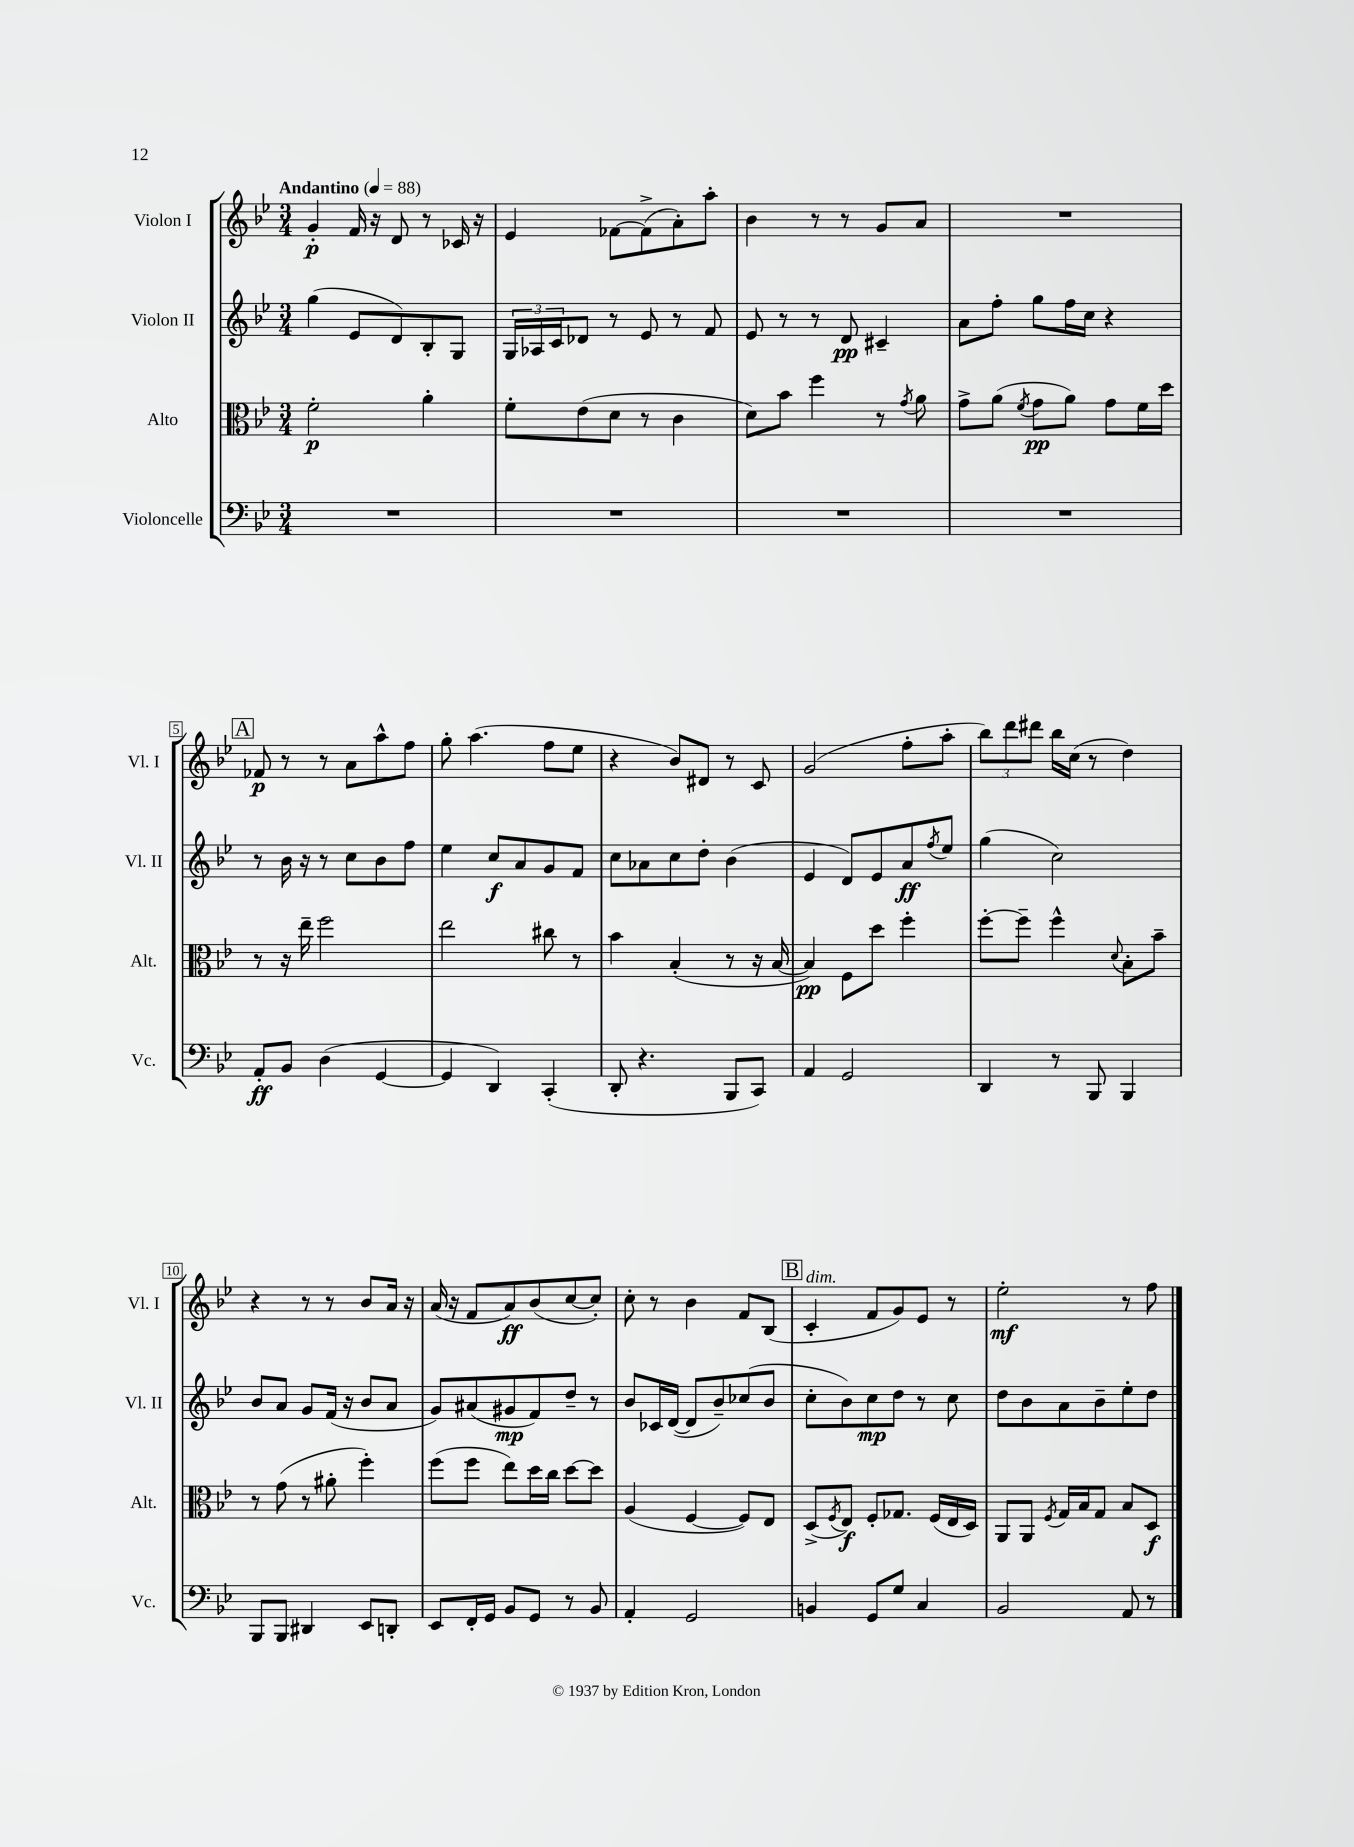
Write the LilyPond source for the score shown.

<<
\new StaffGroup <<
\new Staff = "s0" \with { instrumentName = "Violon I" shortInstrumentName = "Vl. I" } {
    \clef treble \key bes \major \numericTimeSignature \time 3/4 \tempo "Andantino" 4 = 88
    g'4-.\p f'16 r16 d'8 r8 ces'16 r16 |
    ees'4 fes'8~ fes'8->( a'8-.) a''8-. |
    bes'4 r8 r8 g'8 a'8 |
    R2. |
    \mark \markup { \box "A" } fes'8\p r8 r8 a'8 a''8-^ f''8 |
    g''8-. a''4.( f''8 ees''8 |
    r4 bes'8) dis'8 r8 c'8 |
    g'2( f''8-. a''8-. |
    \tuplet 3/2 { bes''8) d'''8 dis'''8 } bes''16 c''16( r8 d''4) |
    r4 r8 r8 bes'8 a'16 r16 |
    a'16( r16 f'8 a'8\ff) bes'8( c''8~ c''8-.) |
    c''8-. r8 bes'4 f'8 bes8( |
    \mark \markup { \box "B" } c'4-.^\markup { \italic "dim." } f'8 g'8) ees'8 r8 |
    ees''2-.\mf r8 f''8 \bar "|." |
}
\new Staff = "s1" \with { instrumentName = "Violon II" shortInstrumentName = "Vl. II" } {
    \clef treble \key bes \major \numericTimeSignature \time 3/4
    g''4( ees'8 d'8) bes8-. g8 |
    \tuplet 3/2 { g16 aes16 c'16 } des'8 r8 ees'8 r8 f'8 |
    ees'8 r8 r8 d'8\pp cis'4-- |
    a'8 f''8-. g''8 f''16 c''16 r4 |
    \mark \markup { \box "A" } r8 bes'16 r16 r8 c''8 bes'8 f''8 |
    ees''4 c''8\f a'8 g'8 f'8 |
    c''8 aes'8 c''8 d''8-. bes'4( |
    ees'4 d'8) ees'8 a'8\ff \acciaccatura { f''8 } ees''8 |
    g''4( c''2) |
    bes'8 a'8 g'8 f'16( r16 bes'8 a'8 |
    g'8) ais'8( gis'8\mp f'8) d''8-- r8 |
    bes'8 ces'16 d'16~( d'8 bes'8--) ces''8( bes'8 |
    \mark \markup { \box "B" } c''8-. bes'8) c''8\mp d''8 r8 c''8 |
    d''8 bes'8 a'8 bes'8-- ees''8-. d''8 \bar "|." |
}
\new Staff = "s2" \with { instrumentName = "Alto" shortInstrumentName = "Alt." } {
    \clef alto \key bes \major \numericTimeSignature \time 3/4
    f'2-.\p a'4-. |
    f'8-. ees'8( d'8 r8 c'4 |
    d'8) bes'8 f''4 r8 \acciaccatura { g'8 } a'8 |
    g'8-> a'8( \acciaccatura { f'8 } g'8\pp a'8) g'8 f'16 d''16 |
    \mark \markup { \box "A" } r8 r16 ees''16-- f''2 |
    ees''2 cis''8 r8 |
    bes'4 bes4-.( r8 r16 bes16~ |
    bes4\pp) f8 d''8 f''4-. |
    f''8~-. f''8-- f''4-^ \appoggiatura { d'8 } bes8-. bes'8-- |
    r8 g'8( r8 ais'8-. f''4-.) |
    f''8( f''8 ees''8) d''16 c''16 d''8~ d''8 |
    a4( f4~ f8) ees8 |
    \mark \markup { \box "B" } d8->( \acciaccatura { f8 } ees8\f) f8-. ges8. f16( ees16 d16) |
    a,8 a,8 \acciaccatura { f8 } g16 bes16 g8 bes8 d8\f \bar "|." |
}
\new Staff = "s3" \with { instrumentName = "Violoncelle" shortInstrumentName = "Vc." } {
    \clef bass \key bes \major \numericTimeSignature \time 3/4
    R2. |
    R2. |
    R2. |
    R2. |
    \mark \markup { \box "A" } a,8-.\ff bes,8 d4( g,4~ |
    g,4 d,4) c,4-.( |
    d,8-. r4. bes,,8 c,8) |
    a,4 g,2 |
    d,4 r8 bes,,8 bes,,4 |
    bes,,8 bes,,8 dis,4 ees,8 d,8-. |
    ees,8 f,16-. g,16 bes,8 g,8 r8 bes,8 |
    a,4-. g,2 |
    \mark \markup { \box "B" } b,4 g,8 g8 c4 |
    bes,2 a,8 r8 \bar "|." |
}
>>
>>
\layout { \context { \Score \override BarNumber.stencil = #(make-stencil-boxer 0.1 0.3 ly:text-interface::print) } }
